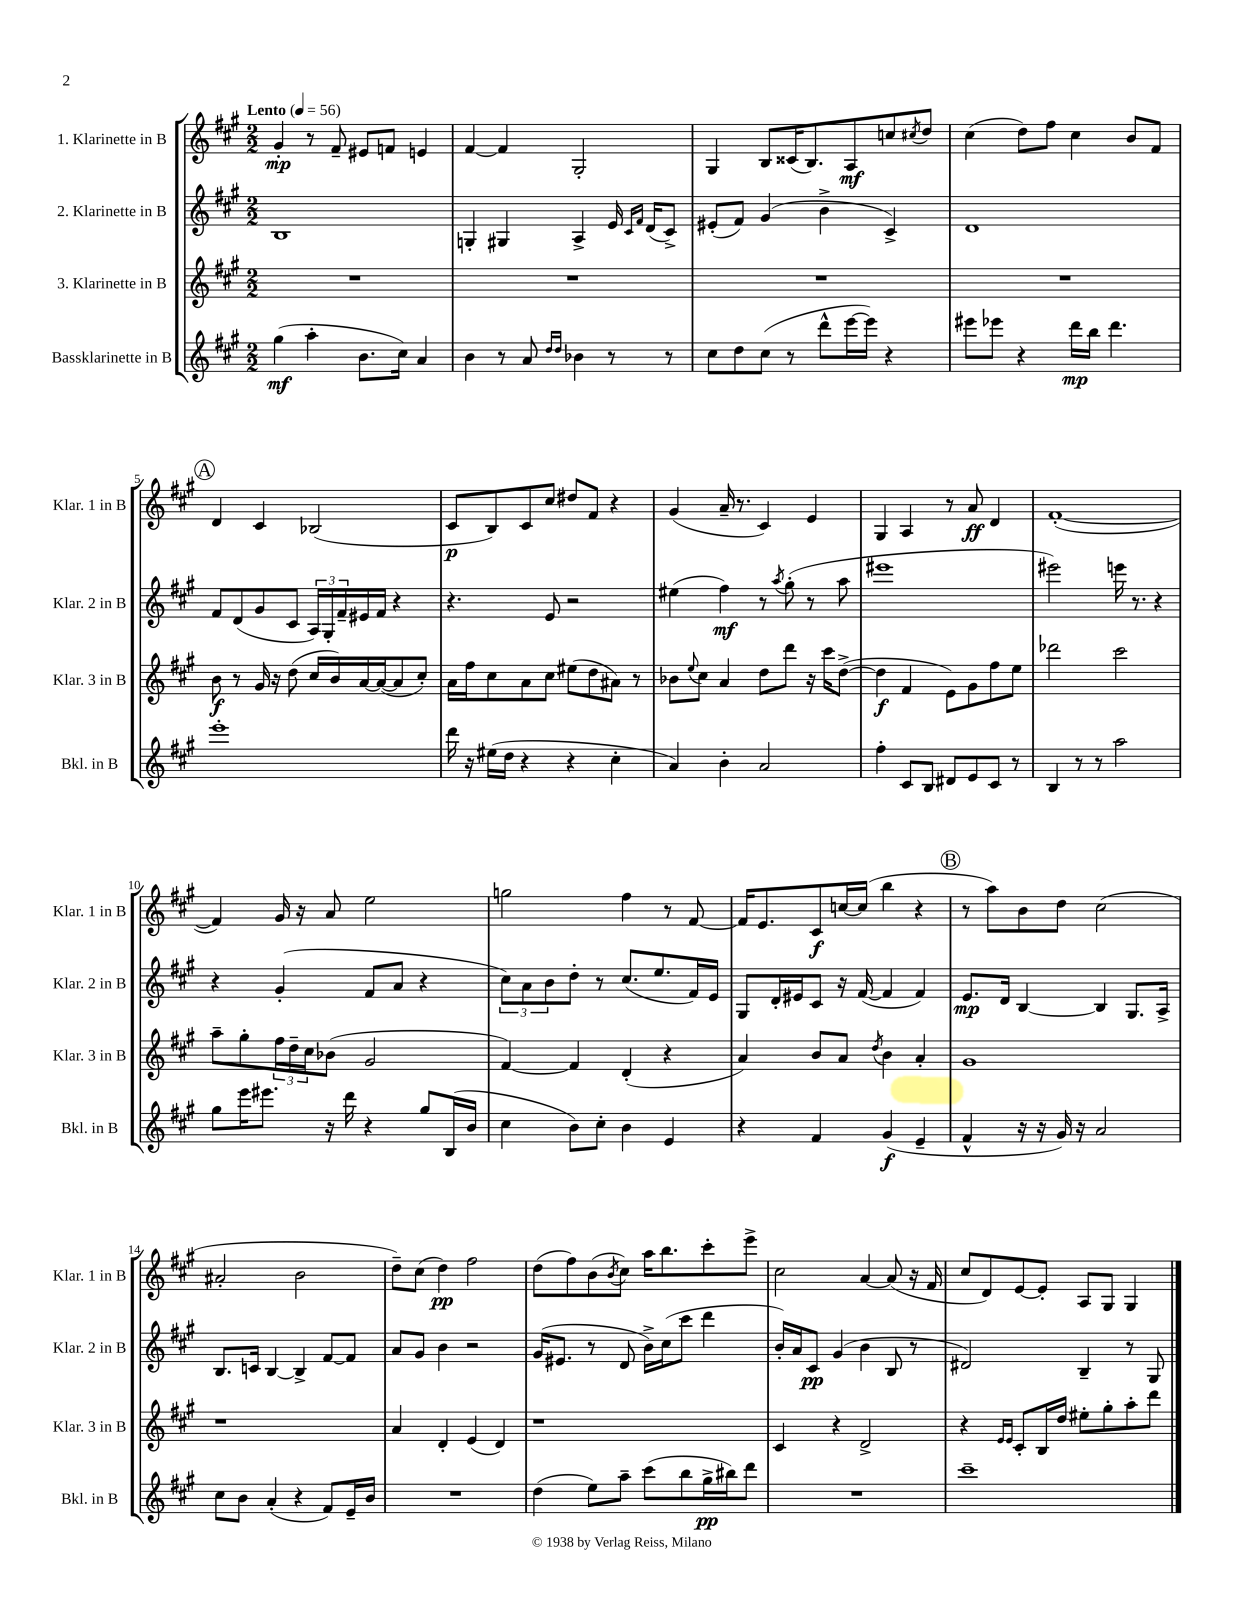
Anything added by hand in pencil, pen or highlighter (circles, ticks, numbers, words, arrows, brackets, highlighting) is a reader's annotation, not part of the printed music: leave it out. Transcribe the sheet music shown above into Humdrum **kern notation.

**kern	**kern	**kern	**kern
*staff4	*staff3	*staff2	*staff1
*clefG2	*clefG2	*clefG2	*clefG2
*k[f#c#g#]	*k[f#c#g#]	*k[f#c#g#]	*k[f#c#g#]
*M2/2	*M2/2	*M2/2	*M2/2
*MM56	*MM56	*MM56	*MM56
(4gg#	1r	1B	4g#'
4aa'	.	.	8r
.	.	.	8f#~
8.b	.	.	8e#
.	.	.	8f
16cc#)	.	.	.
4a	.	.	4e
=	=	=	=
4b	1r	4G'	[4f#
8r	.	4G#	4f#]
8a	.	.	.
16qqdd	.	.	.
16qqdd	.	.	.
4b-	.	4A^	2G#'
8r	.	16e	.
.	.	16qqc#	.
.	.	16qqf#	.
.	.	(16d	.
8r	.	8c#^)	.
=	=	=	=
8cc#	1r	(8e#'	4G#
8dd	.	8f#)	.
(8cc#	.	(4g#	8B
8r	.	.	(16c##
.	.	.	8.B)
8ddd^^	.	4b^	.
[16eee	.	.	8A
16eee])	.	.	.
4r	.	4c#^)	8cc
.	.	.	8qcc#
.	.	.	8dd
=	=	=	=
8eee#	1r	1d	(4cc#
8eee-	.	.	.
4r	.	.	8dd)
.	.	.	8ff#
16ddd	.	.	4cc#
16bb	.	.	.
4.ddd	.	.	.
.	.	.	8b
.	.	.	8f#
=	=	=	=
1eee'	8b	8f#	4d
.	8r	(8d	.
.	16g#	8g#	4c#
.	16r	.	.
.	(8dd	8c#	.
.	16cc#	24A)	(2B-
.	.	24G#'	.
.	16b)	.	.
.	.	24f#~	.
.	[16a	16e#	.
.	(16a_	16f#	.
.	8a]	4r	.
.	8cc#')	.	.
=	=	=	=
16ddd	16a	4.r	8c#
16r	16ff#	.	.
(16ee#	8cc#	.	8B)
16dd	.	.	.
4r	8a	.	8c#
.	8cc#	8e	8cc#
4r	(8ee#	2r	8dd#
.	8dd	.	8f#
4cc#'	8a#)	.	4r
.	8r	.	.
=	=	=	=
4a)	8b-	(4ee#	(4g#
.	8qqee	.	.
.	8cc#	.	.
4b'	4a	4ff#)	16a~
.	.	.	8.r
2a	8dd	8r	4c#)
.	.	8qaa	.
.	8ddd	(8gg#'	.
.	16r	8r	4e
.	16ccc#	.	.
.	([8dd^	8aa	.
=	=	=	=
4ff#'	4dd]	1eee#	4G#
8c#	4f#	.	4A
8B	.	.	.
8d#	8e)	.	8r
8e	8g#	.	8a
8c#	8ff#	.	4d
8r	8ee	.	.
=	=	=	=
4B	2ddd-	2eee#)	([1f#'
8r	.	.	.
8r	.	.	.
2aa	2ccc#	16eee	.
.	.	8.r	.
.	.	4r	.
=	=	=	=
8gg#	8aa~	4r	4f#])
16eee	8gg#'	.	.
8.eee#	.	.	.
.	24ff#	(4g#'	16g#
.	24dd~	.	.
.	.	.	16r
.	24cc#	.	.
16r	(8b-	.	8a
16ddd	.	.	.
4r	2g#	8f#	2ee
.	.	8a	.
8gg#	.	4r	.
(16B	.	.	.
16b	.	.	.
=	=	=	=
4cc#	[4f#)	12cc#)	2gg
.	.	12a	.
.	.	12b	.
8b)	4f#]	8dd'	.
8cc#'	.	8r	.
4b	(4d'	(8.cc#	4ff#
.	.	8.ee	.
4e	4r	.	8r
.	.	16f#)	[8f#
.	.	16e	.
=	=	=	=
4r	4a)	8G#	16f#]
.	.	.	8.e
.	.	16d'	.
.	.	16e#	.
4f#	8b	8c#	8c#
.	8a	16r	[16cc
.	.	([16f#	(16cc]
.	8qdd	.	.
(4g#	4b	4f#]	4bb
4e~	4a'	4f#)	4r
=	=	=	=
4f#^^	1g#	8.e	8r
.	.	.	8aa)
.	.	16d	.
16r	.	[4B	8b
16r	.	.	.
16g#)	.	.	8dd
16r	.	.	.
2a	.	4B]	(2cc#
.	.	8.G#	.
.	.	16A^	.
=	=	=	=
8cc#	1r	8.B	2a#'
8b	.	.	.
.	.	16c	.
(4a'	.	[4B	.
4r	.	4B^]	2b
8f#)	.	[8f#	.
16e~	.	8f#]	.
16b	.	.	.
=	=	=	=
1r	4a	8a	8dd~)
.	.	8g#	(8cc#
.	4d'	4b	4dd)
.	(4e	2r	2ff#
.	4d)	.	.
=	=	=	=
(4dd	1r	(16g#	(8dd
.	.	8.e#	.
.	.	.	8ff#)
8ee)	.	8r	(8b
.	.	.	8qb
8aa~	.	8d	8cc#)
(8ccc#	.	16b^)	16aa
.	.	(16cc#	8.bb
8bb	.	8ccc#	.
16gg#^	.	4ddd	8ccc#'
16bb#)	.	.	.
8ddd	.	.	8eee^
=	=	=	=
1r	4c#	16b')	2cc#
.	.	16a	.
.	.	8c#	.
.	4r	(4g#	.
.	2d^	4b	[4a
.	.	8B	(8a]
.	.	8r	16r
.	.	.	16f#
=	=	=	=
1ccc#~	4r	2d#)	8cc#
.	.	.	8d)
.	16qqe	.	.
.	16qqe	.	.
.	8c#'	.	[8e
.	16B	.	8e']
.	16dd	.	.
.	8ee#'	4B~	8A
.	8gg#'	.	8G#
.	8aa'	8r	4G#
.	8ddd	8G#	.
==	==	==	==
*-	*-	*-	*-
